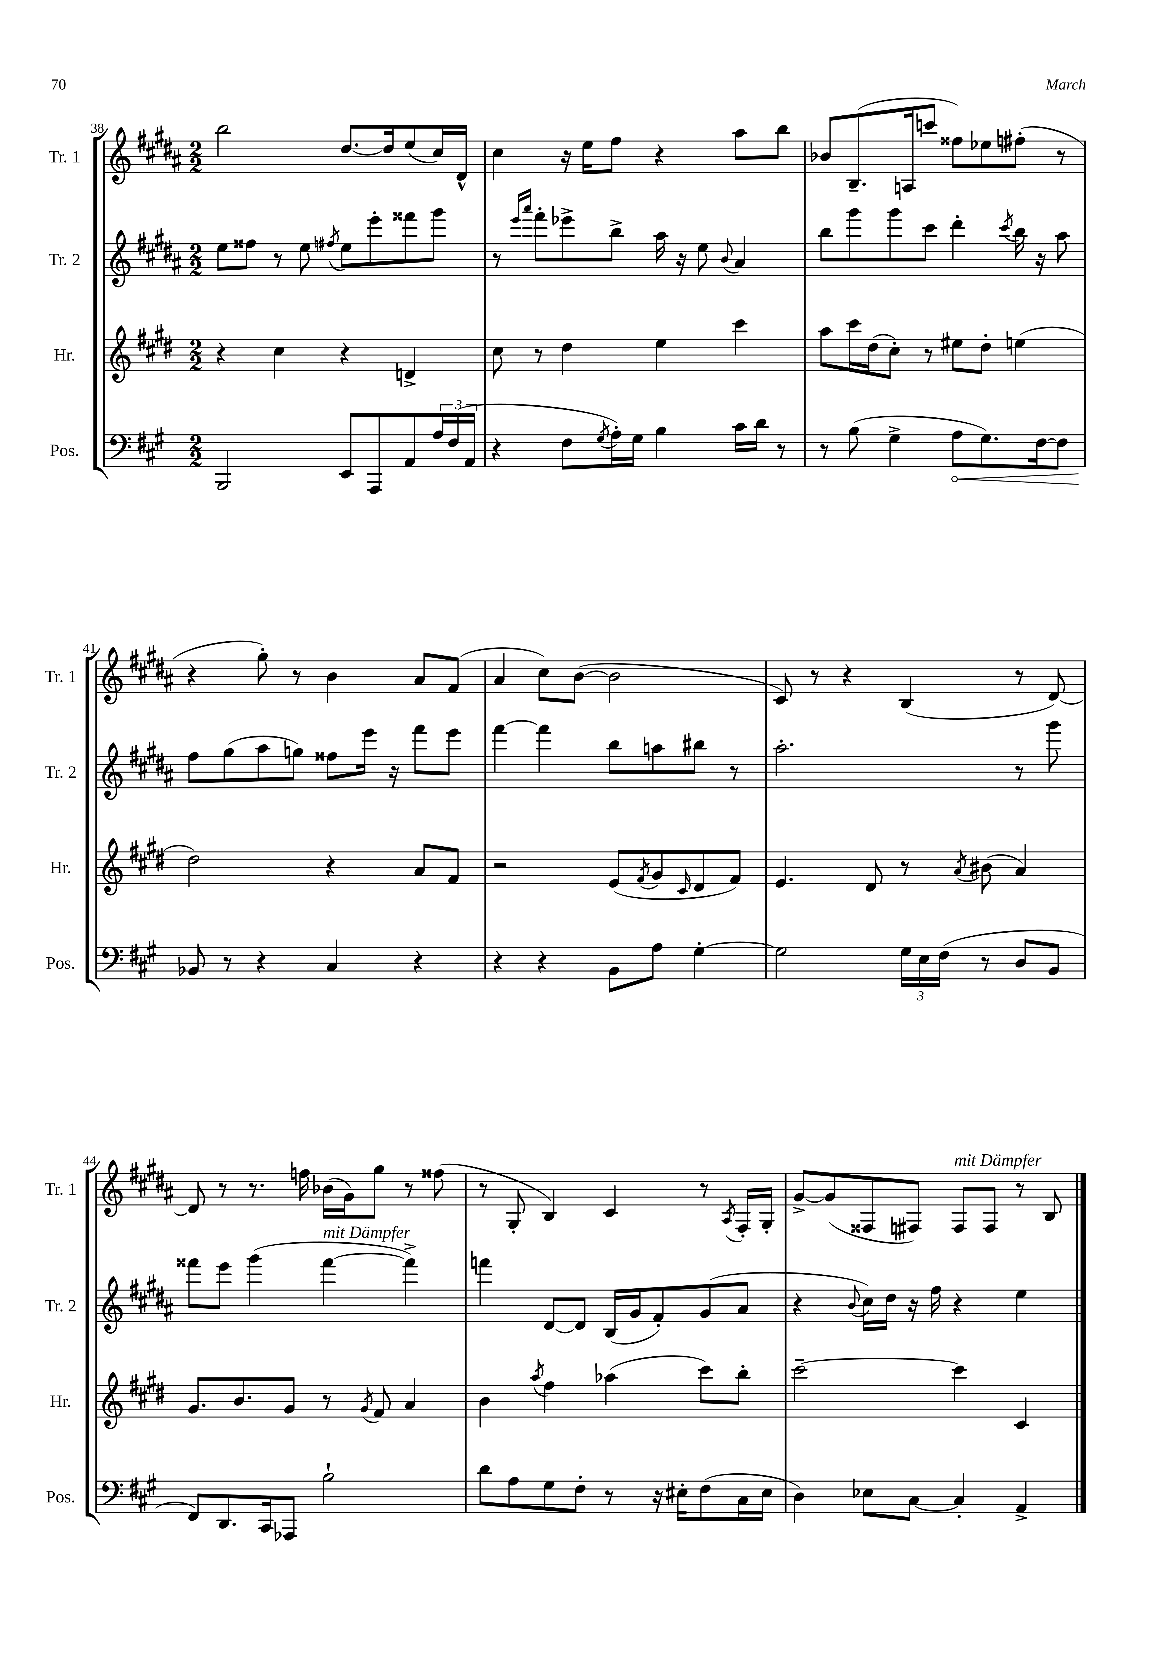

**kern	**dynam	**kern	**kern	**kern
*part4	*part4	*part3	*part2	*part1
*staff4	*staff4	*staff3	*staff2	*staff1
*I"Pos.	*	*I"Hr.	*I"Tr. 2	*I"Tr. 1
*I'Pos.	*	*I'Hr.	*I'Tr. 2	*I'Tr. 1
*clefF4	*	*clefG2	*clefG2	*clefG2
*k[f#c#g#]	*	*k[f#c#g#d#]	*k[f#c#g#d#a#]	*k[f#c#g#d#a#]
*M2/2	*	*M2/2	*M2/2	*M2/2
=38	=38	=38	=38	=38
2BBB/	.	4r	8ee\L	2bb\
.	.	.	8ff##X\J	.
.	.	4cc#\	8r	.
.	.	.	8ee\	.
.	.	.	8qff#X/	.
8EE/L	.	4r	8ee\L	[8.dd#/L
8AAA/	.	.	8eee'\	.
.	.	.	.	16dd#/k]
8AA/	.	4dn^/	8fff##X\	(8ee/
24A/L	.	.	8ggg#\J	16cc#/L)
(24F#/	.	.	.	.
.	.	.	.	16d#^^/JJ
24AA/JJ	.	.	.	.
=39	=39	=39	=39	=39
4r	.	8cc#\	8r	4cc#\
.	.	.	16qqeee/LL	.
.	.	.	16qqaaa#/JJ	.
.	.	8r	8fff#'\L	.
8F#\L	.	4dd#\	8eee-X^\	16r
.	.	.	.	16ee\KL
8qG#/	.	.	.	.
16A'\L)	.	.	8bb^\J	8ff#\J
16G#\JJ	.	.	.	.
4B\	.	4ee\	16aa#\	4r
.	.	.	16r	.
.	.	.	8ee\	.
.	.	.	8qqb/	.
16c#\LL	.	4ccc#\	4a#/	8aa#\L
16d\JJ	.	.	.	.
8r	.	.	.	8bb\J
=40	=40	=40	=40	=40
8r	.	8aa\L	8bb\L	8b-X/L
(8B\	.	16ccc#\L	8ggg#\	(8.B~/
.	.	(16dd#\J	.	.
4G#^\	.	8cc#'\J)	8ggg#\	.
.	.	.	.	16An/k
.	.	8r	8ccc#\J	8cccn/J
!	!LO:HP:b	!	!	!
8A\L	<	8ee#X\L	4ddd#'\	8ff##X\L)
8.G#\)	.	8dd#'\J	.	8ee-X\
.	.	.	8qccc#/	.
.	.	(4een\	16bb\	(8ff#X'\J
[16F#\k	.	.	16r	.
8F#\J]	.	.	8aa#\	8r
!!LO:LB:g=z
=41	=41	=41	=41	=41
8BB-X/	.	2dd#\)	8ff#\L	4r
8r	[	.	(8gg#\	.
4r	.	.	8aa#\	8gg#'\)
.	.	.	8ggn\J)	8r
4C#/	.	4r	8ff##X\L	4b\
.	.	.	16eee\Jk	.
.	.	.	16r	.
4r	.	8a/L	8fff#\L	8a#/L
.	.	8f#/J	8eee\J	(8f#/J
=42	=42	=42	=42	=42
4r	.	2r	[4fff#\	4a#/
4r	.	.	4fff#\]	8cc#\L)
.	.	.	.	([8b\J
8BB\L	.	(8e/L	8bb\L	2b\]
.	.	8qf#/	.	.
8A\J	.	8g#/	8aan\	.
.	.	16qqc#/	.	.
[4G#'\	.	8d#/	8bb#X\J	.
.	.	8f#/J)	8r	.
=43	=43	=43	=43	=43
2G#\]	.	4.e/	2.aa#'\	8c#/)
.	.	.	.	8r
.	.	.	.	4r
.	.	8d#/	.	.
24G#\LL	.	8r	.	(4B/
24E\	.	.	.	.
(24F#\JJ	.	.	.	.
.	.	8qa/	.	.
8r	.	(8b#X\	.	.
8D/L	.	4a/)	8r	8r
8BB/J	.	.	8ggg#\	[8d#/)
!!LO:LB:g=z
=44	=44	=44	=44	=44
8FF#/L)	.	8.g#/L	8fff##X\L	8d#/]
8.DD/	.	.	8eee\J	8r
.	.	8.b/	.	.
.	.	.	(4ggg#\	8.r
16CC#/k	.	.	.	.
8AAA-X/J	.	8g#/J	.	.
.	.	.	.	16ffn\
!	!	!	!LO:TX:a:i:t=mit Dämpfer	!
2B`\	.	8r	[4fff##\	(16b-X\LL
.	.	.	.	16g#\J)
.	.	8qg#/	.	.
.	.	8f#/	.	8gg#\J
.	.	4a/	4fff##^\])	8r
.	.	.	.	(8ff##X\
=45	=45	=45	=45	=45
8d\L	.	4b\	4fffn\	8r
8A\	.	.	.	8G#'/
.	.	8qaa/	.	.
8G#\	.	4ff#\	[8d#/L	4B/)
8F#'\J	.	.	8d#/J]	.
8r	.	(4aa-X\	(16B/LL	4c#/
.	.	.	16g#/J	.
16r	.	.	8f#'/)	.
16E#X'\KL	.	.	.	.
(8F#\	.	8ccc#\L)	(8g#/	8r
.	.	.	.	8qA#/
16C#\L	.	8bb'\J	8a#/J	16F#'/LL
16E#\JJ	.	.	.	16G#'/JJ
=46	=46	=46	=46	=46
4D\)	.	[2ccc#~\	4r	[8g#^/L
.	.	.	.	(8g#/]
.	.	.	8qqb/	.
8E-X\L	.	.	16cc#\LL)	8F##X/
.	.	.	16dd#\JJ	.
[8C#\J	.	.	16r	8F#X/J)
.	.	.	16ff#\	.
!	!	!	!	!LO:TX:a:i:t=mit Dämpfer
4C#'/]	.	4ccc#\]	4r	8F#/L
.	.	.	.	8F#/J
4AA^/	.	4c#/	4ee\	8r
.	.	.	.	8B/
==	==	==	==	==
*-	*-	*-	*-	*-
